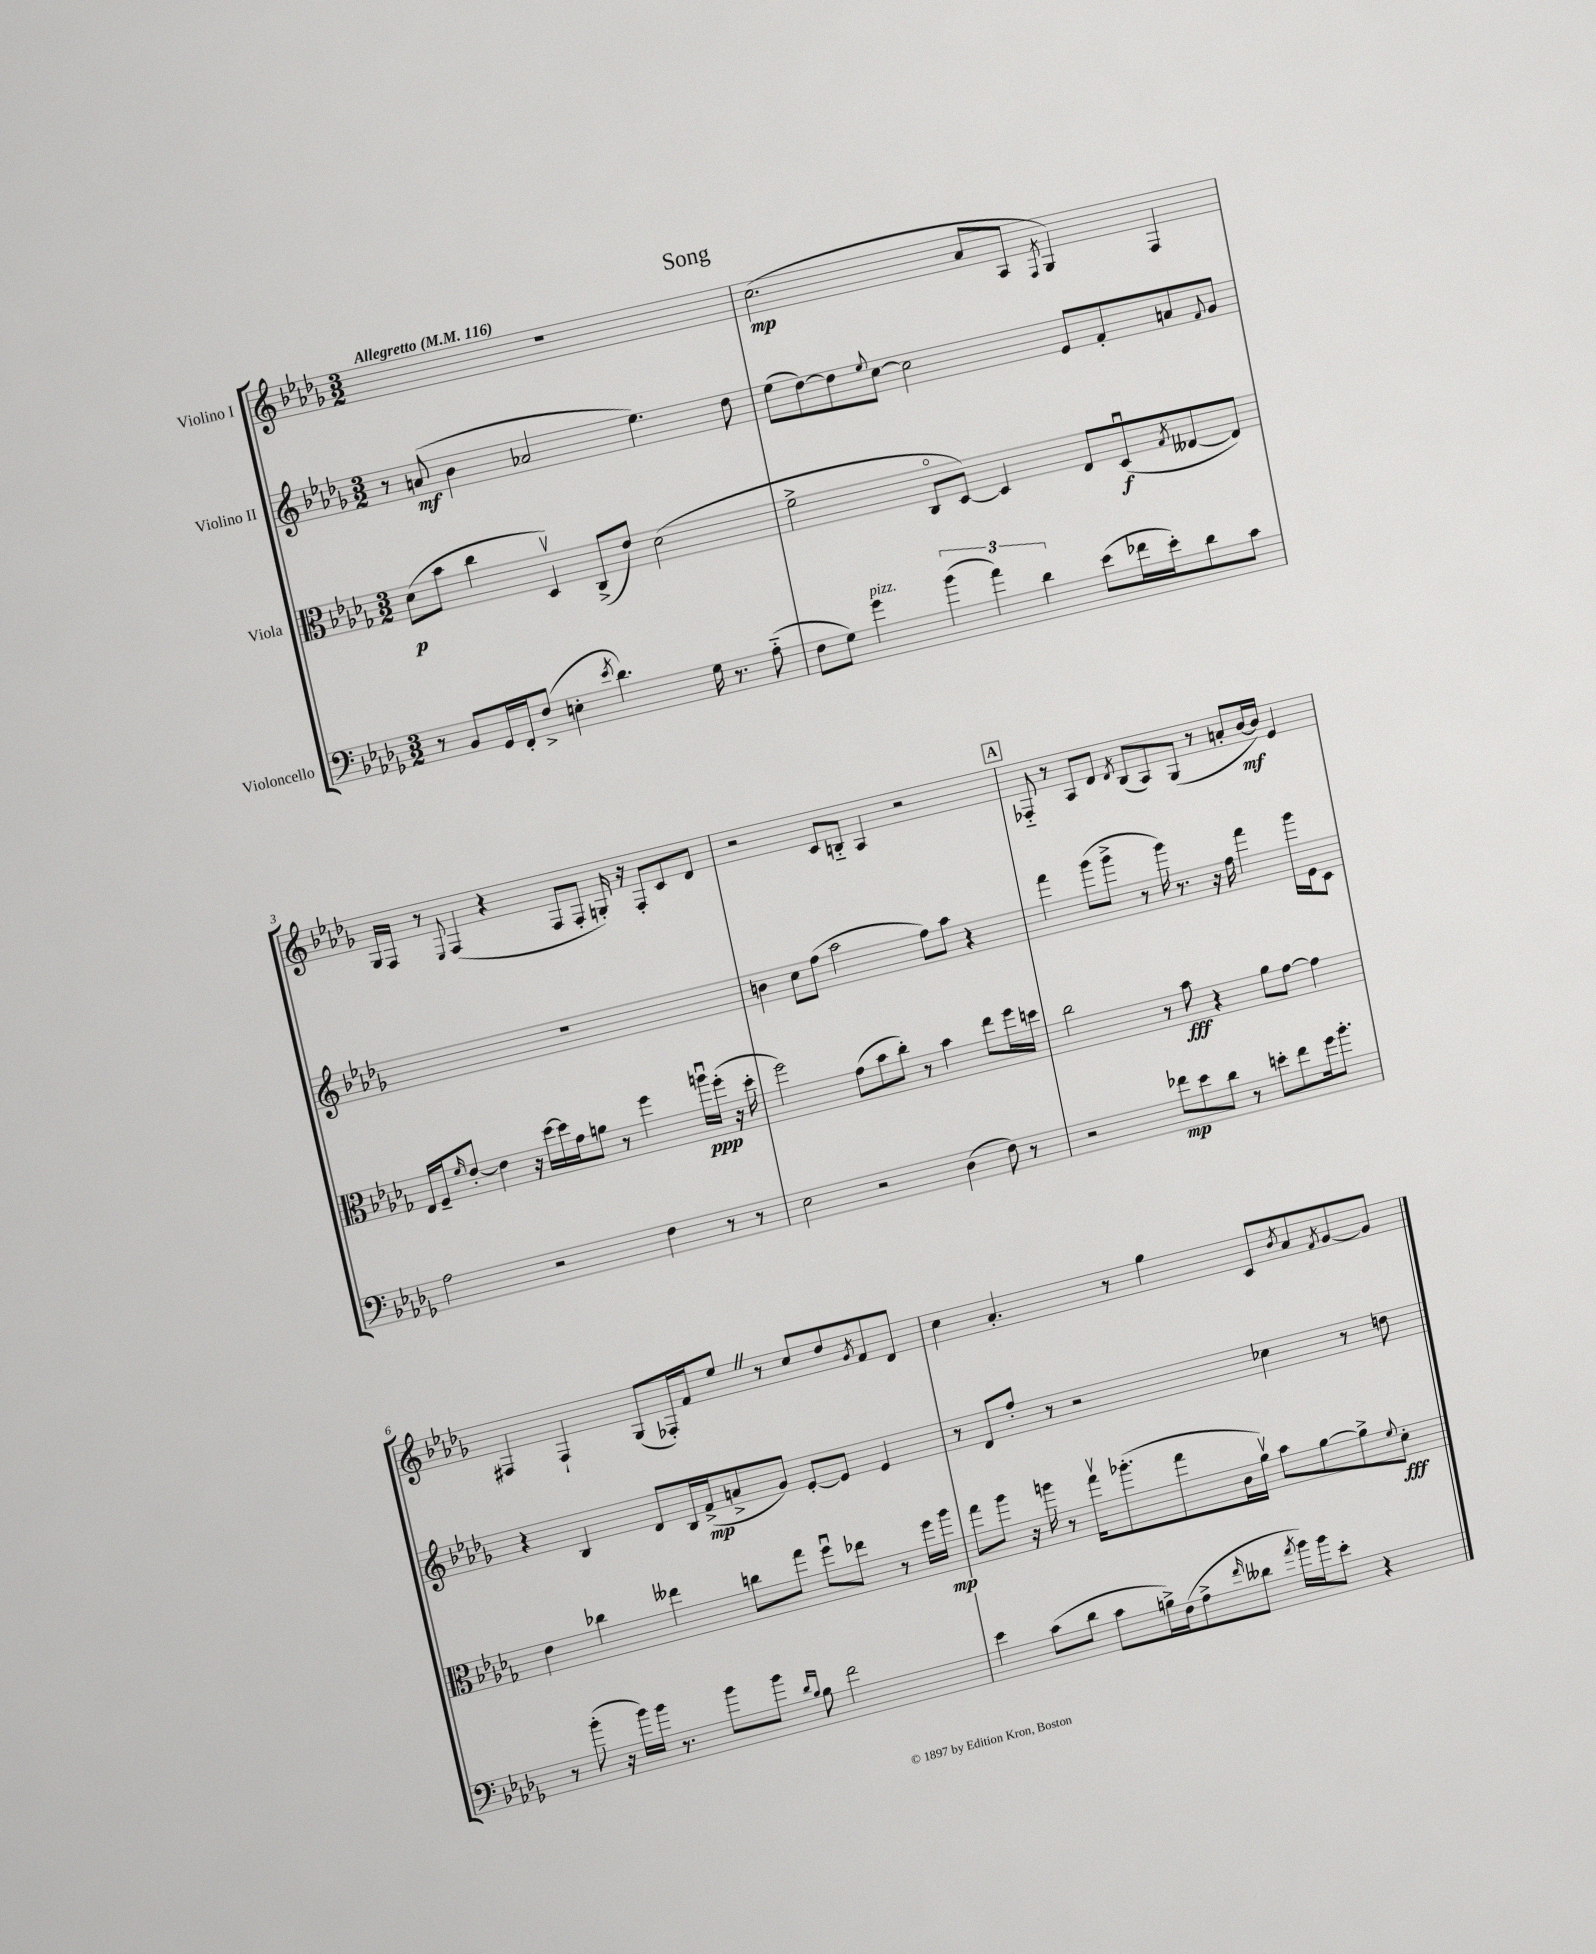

**kern	**kern	**kern	**kern
*staff4	*staff3	*staff2	*staff1
*clefF4	*clefC3	*clefG2	*clefG2
*k[b-e-a-d-g-]	*k[b-e-a-d-g-]	*k[b-e-a-d-g-]	*k[b-e-a-d-g-]
*M3/2	*M3/2	*M3/2	*M3/2
*MM116	*MM116	*MM116	*MM116
8r	(8d-	8r	1.r
8BB-	8b-	(8a	.
16GG-	4cc	4b-	.
16FF'	.	.	.
(8F^	.	.	.
4E'	4D-v)	2a-	.
8qe-	.	.	.
4.d-)	(8C^	.	.
.	8e-)	.	.
.	(2d-	4.ee-)	.
16G-	.	.	.
8.r	.	.	.
(8A-'~	.	8dd-	.
=	=	=	=
8F	2f^	(8ee-	(2.cc
8G-)	.	[8dd-)	.
4g-	.	8dd-]	.
.	.	8qqee-	.
.	.	[8cc	.
(6b-	8Co	2cc]	.
.	[8D-)	.	.
6a-)	.	.	.
.	4D-]	.	8a-
6d-	.	.	.
.	.	.	8A-
.	.	.	8qF
(8e-	8E-	8e-	4G-)
16f-	(8D-u	8f'	.
16e-')	.	.	.
.	8qG-	.	.
8d-	[8E--	8a	4F
.	.	8qqf	.
8c	8E--])	8g-	.
=	=	=	=
2A-	16E-	1.r	16G-
.	16F~	.	16F
.	16qqf	.	.
.	[8e-'	.	8r
.	.	.	8qqE-
.	4e-]	.	(4F
2r	16r	.	4r
.	[16dd-	.	.
.	16dd-]	.	.
.	16g-	.	.
.	8a	.	8F
.	8r	.	8F'
4F	4ff	.	16G')
.	.	.	16r
.	.	.	8F'
8r	16aau	.	8c
.	(16ff'	.	.
8r	16r	.	8d-
.	16dd-'	.	.
=	=	=	=
2E-	2ff)	4b	2r
.	.	8cc	.
.	.	(8ff	.
2r	(8g-	2aa-	8c
.	8b-	.	8B'~
.	8cc')	.	4A-
.	8r	.	.
(4D-	4b-	8ff)	2r
.	.	8aa-	.
8F)	8ee-	4r	.
8r	16ff	.	.
.	16dd	.	.
=	=	=	=
2r	2cc	4fff	8F-'~
.	.	.	8r
.	.	(8ggg-	8A-
.	.	8ggg-^	8d-
.	.	.	8qd-
8f-	8r	8r	(8B-
8e-	8b-	16ggg-)	8A-)
.	.	8.r	.
8d-	4r	.	(8G-
8r	.	16r	8r
.	.	16ff	.
8e'	8a-	4fff	8a'
8f-	[8g-	.	[16b-
.	.	.	16b-])
16g-	4g-]	16ggg-	4e-
8.b-'	.	16e-	.
.	.	8c	.
=	=	=	=
8r	4e-	4r	4F#
(8b-'	.	.	.
16r	4cc-	4B-	4F#`
16b-)	.	.	.
16b-	.	.	.
8.r	.	.	.
.	4ee--	8d-	(8G-
8b-	.	16B-	16F-')
.	.	(16f^	16f
8b-	8cc	8a^	8ee-
16qqd-	.	.	.
16qqB-	.	.	.
8B-	8gg-	8g-)	8r
2f	8ffu	[8e-'	8cc
.	8ee-	8e-]	8dd-
.	.	.	8qg-
.	8r	4e-	8f
.	16ff	.	8d-
.	16aa-	.	.
=	=	=	=
4e-	8gg-	8r	4cc
.	8aa-	8d-	.
(8c	16r	8ff'	4.a-'
.	16aa	.	.
8d-	8r	8r	.
8c	16gg-v	2r	.
.	(8.aa-'	.	.
16B^)	.	.	8r
(16F	.	.	.
8A-^	8gg-	.	4gg-
16qqf	.	.	.
8d--	16c	.	.
.	16a-v)	.	.
8qa-	.	.	.
16b-)	8b-	4cc-	8c
16b-	.	.	.
.	.	.	8qb-
8e-'	[8a-	.	8a-
.	.	.	8qf
4r	8a-^]	8r	[8g-
.	8qqf	.	.
.	8d-'	8dd	8g-]
==	==	==	==
*-	*-	*-	*-
